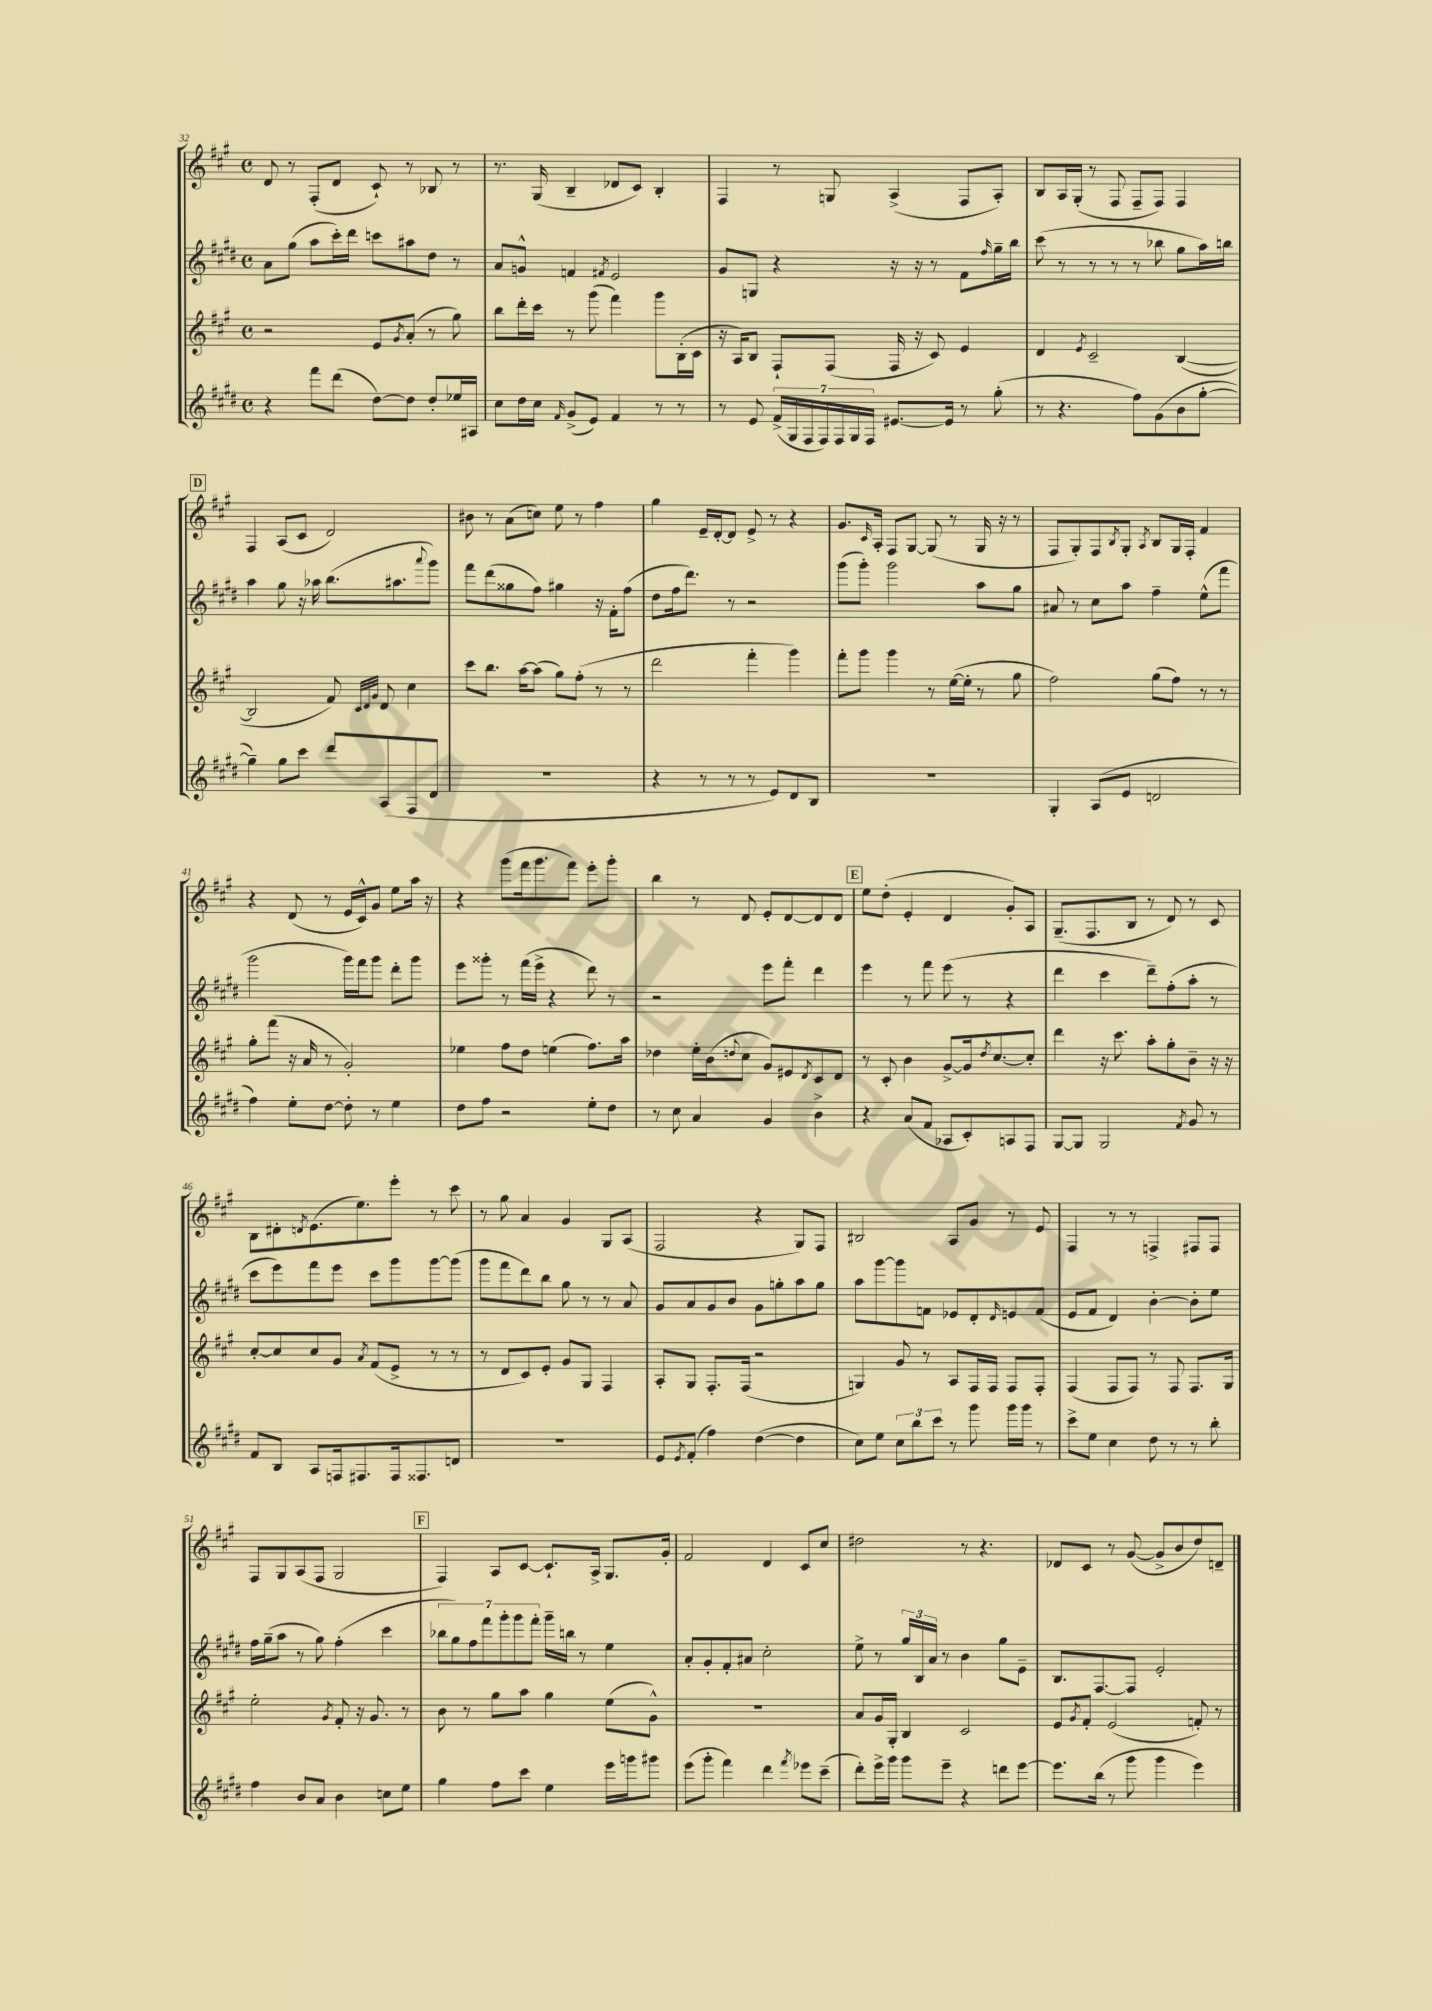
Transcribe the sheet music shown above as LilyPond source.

<<
\new StaffGroup <<
\new Staff = "s0" {
    \clef treble \key a \major \defaultTimeSignature \time 4/4
    d'8 r8 fis8-.( d'8 cis'8-!) r8 bes8 r8 |
    r8. gis16( b4-- des'8 cis'8) b4-. |
    fis4 r8 g8 a4->( fis8 a8-.) |
    b8 a16 gis16-.( r8 fis8 fis8-- fis8) fis4 |
    \mark \markup { \box "D" } fis4 a8( cis'8 d'2) |
    bis'8 r8 a'8( c''8) e''8 r8 fis''4 |
    gis''4 e'16-- d'16~-. d'8 e'8-> r8 r4 |
    gis'8. \grace { cis'16 } a16-. fis8 gis8~ gis8( r8 gis16 r16 r8 |
    fis8 gis8-.) fis8 \acciaccatura { b8 } gis8-. \acciaccatura { a8 } b8 gis16 fis16-. fis'4 |
    r4 d'8( r8 e'16 cis'16-^) gis'8 e''8 a''16 r16 |
    r4 gis'''8( fis'''16 gis'''8. fis'''8) e'''8-. gis'''8-. |
    b''4 r8 d'8 e'8-. d'8~ d'8 d'8 |
    \mark \markup { \box "E" } e''8 d''8-.( e'4-. d'4 gis'8-.) a8 |
    gis8.--( fis8. b8 r8 d'8) r8 cis'8 |
    b8 dis'8-. \acciaccatura { d'8 } e'8.( e''8.) e'''8-. r8 cis'''8 |
    r8 gis''8 a'4 gis'4 gis8 a8( |
    fis2 r4 gis8) fis8 |
    bis2 a8 gis'8 r8 e'8 |
    fis4 r8 r8 f4-> fis8 fis8 |
    fis8 gis8 a8( fis8 gis2 |
    \mark \markup { \box "F" } fis4) a8 cis'8~ cis'8.-! a16-> gis8. gis'16-. |
    fis'2 d'4 cis'8 cis''8 |
    dis''2 r8 r4. |
    des'8 cis'8 r8 gis'8~( gis'8-> b'8 d''8) d'8-- \bar "|." |
}
\new Staff = "s1" {
    \clef treble \key e \major \defaultTimeSignature \time 4/4
    a'8 gis''8( a''8 cis'''16-.) dis'''16 c'''8 ais''8 dis''8 r8 |
    a'8 g'8-^ f'4 \acciaccatura { fis'8 } e'2 |
    gis'8 g8 r4 r16 r16 r8 fis'8 \grace { fis''16 } gis''16-- b''16 |
    cis'''8( r8 r8 r8 r8 bes''8 gis''8 a''16) b''16 |
    \mark \markup { \box "D" } a''4 gis''8 r16 aes''16 b''8.( ais''8. \appoggiatura { a'''8 } gis'''8) |
    fis'''8 dis'''8( gisis''8 fis''8) gis''4 r16 fis'16-. fis''8( |
    dis''8 fis''16 dis'''8.) r8 r2 |
    gis'''8( gis'''8-.) gis'''2 a''8 gis''8 |
    ais'8 r8 cis''8 a''8 fis''4-- e''8-^( fis'''8 |
    gis'''2 gis'''16) fis'''16 gis'''8 dis'''8-. gis'''8 |
    e'''8 gisis'''8-. r8 fis'''16( e'''16-> r4 dis'''8) r8 |
    r2 e'''8 fis'''8-. dis'''4 |
    \mark \markup { \box "E" } e'''4 r8 fis'''8 e'''8( r8 r4 |
    dis'''4 cis'''4 dis'''8--) fis''8-.( a''8-. r8 |
    cis'''8 e'''8) fis'''8 e'''8 cis'''8 gis'''8 gis'''8~ gis'''8( |
    gis'''8 fis'''8 dis'''8) b''8 gis''8 r8 r8 a'8 |
    gis'8 a'8 gis'8 b'8 gis'8 g''8-. a''8 g''8 |
    a''8 gis'''8~ gis'''8 f'8 ees'8 dis'8-. \grace { dis'16 } e'8 f'8( |
    e'8 fis'8 dis'4) b'4~-. b'8-. e''8 |
    fis''16 gis''16--( a''8 r8 gis''8) fis''4-.( cis'''4 |
    \mark \markup { \box "F" } \tuplet 7/4 { bes''8 gis''8) fis''8 fis'''8 gis'''8-. gis'''8 fis'''8-. } gis'''16-- b''16 r8 e''4 |
    a'8-. gis'8-. fis'8-. ais'8 cis''2-. |
    e''8-> r8 \tuplet 3/2 { gis''16 b16 a'16 } r8 b'4 gis''8 e'8-- |
    b8. fis8.~ fis8 e'2-. \bar "|." |
}
\new Staff = "s2" {
    \clef treble \key a \major \defaultTimeSignature \time 4/4
    r2 e'8 \acciaccatura { gis'8 } a'8-.( r8 gis''8) |
    b''8 d'''16-. cis'''16 r8 gis'''8( fis'''4) gis'''8 b16-.( cis'16 |
    r16 a16) b8 fis8-! fis8( fis16 r16 cis'8) e'4 |
    d'4 \acciaccatura { e'8 } cis'2-- b4~( |
    \mark \markup { \box "D" } b2 fis'8) \grace { cis'32 d'32 gis'32 } d'8 cis''4 |
    cis'''8 b''8. a''16~ a''8( gis''8) fis''8-.( r8 r8 |
    d'''2 fis'''4-. gis'''4) |
    fis'''8-. gis'''8 gis'''4 r8 e''16~( e''16-. r8 gis''8 |
    fis''2) gis''8( fis''8) r8 r8 |
    gis''8-. fis'''8( r16 a'16 r8 gis'2-.) |
    ees''4 fis''8 d''8 e''4( fis''8.) a''16 |
    des''4 e''16-. b'16( \appoggiatura { d''8 } cis''8 gis'8) eis'8 \acciaccatura { d'8 } cis'8 d'8 |
    \mark \markup { \box "E" } r8 cis'8-. b'4 gis'8~-> gis'16 \acciaccatura { d''8 } cis''8.~ cis''8-. |
    d'''4 r16 cis'''8. a''8-. gis''8-. b'8-- r16 r16 |
    cis''8~-. cis''8 cis''8 gis'8 \acciaccatura { a'8 } fis'8( e'8-> r8 r8 |
    r8 d'8 cis'8) e'8-. gis'8 gis8 fis4 |
    a8-. gis8 fis8.-. fis16( r2 |
    g4) gis'8 r8 a8 fis16 fis16 fis8 fis8-. |
    fis4( fis8 fis8) r8 fis8 fis8. gis16 |
    e''2-. \acciaccatura { gis'8 } fis'8-. r16 gis'8. r8 |
    \mark \markup { \box "F" } b'8 r8 gis''8 a''8 gis''4 e''8( gis'8-^) |
    R1 |
    a'8 gis'16 gis16-. b4 cis'2 |
    e'8 \acciaccatura { gis'8 } fis'8-. e'2( f'8-.) r8 \bar "|." |
}
\new Staff = "s3" {
    \clef treble \key e \major \defaultTimeSignature \time 4/4
    r4 fis'''8 dis'''8( dis''8~) dis''8 dis''8-. ees''16 ais16 |
    cis''8 dis''16 cis''16 \grace { fis'16 } gis'8->( e'8) fis'4 r8 r8 |
    r8 e'8 \tuplet 7/4 { fis'16->( gis16 fis16 fis16) fis16 gis16 fis16 } eis'8.~ eis'16 r8 gis''8-.( |
    r8 r4. fis''8) gis'8( b'8 gis''8~-. |
    \mark \markup { \box "D" } gis''4--) gis''8 cis'''8 dis'''8 a8( fis8 dis'8 |
    R1 |
    r4 r8 r8 r8 e'8) dis'8 b8 |
    R1 |
    gis4-. a8( e'8 d'2 |
    fis''4) e''8-. dis''8~ dis''8-. r8 e''4 |
    dis''8 fis''8 r2 e''8-. dis''8 |
    r8 cis''8 a'4 gis'4 b'4-> |
    \mark \markup { \box "E" } r4 a'8( fis'8 aes8 cis'8-.) a8 fis8 |
    gis8~ gis8 gis2 \acciaccatura { fis'8 } gis'8 r8 |
    fis'8 b8 a8 f16 fis8. fis16 fisis8. d'8 |
    R1 |
    e'8 \acciaccatura { e'8 } fis'8-.( fis''4) dis''4~( dis''4 |
    cis''8) e''8 \tuplet 3/2 { cis''8 b''8 cis'''8 } r8 gis'''8 gis'''16 gis'''16 r8 |
    cis'''8-> e''8 cis''4 dis''8 r8 r8 b''8-. |
    fis''4 b'8 a'8 b'4 c''8 e''8 |
    \mark \markup { \box "F" } gis''4 fis''8 cis'''8 e''4 e'''16 g'''16 gis'''8 |
    e'''8( gis'''8-. fis'''4) dis'''4 \acciaccatura { fis'''8 } ees'''8 cis'''8--( |
    dis'''8-.) e'''16-> gis'''16 gis'''8 e'''8-- r4 d'''8 e'''8~ |
    e'''8. b''16( r8 gis'''8 gis'''4 e'''4) \bar "|." |
}
>>
>>
\layout { \context { \Score currentBarNumber = #32 } }
